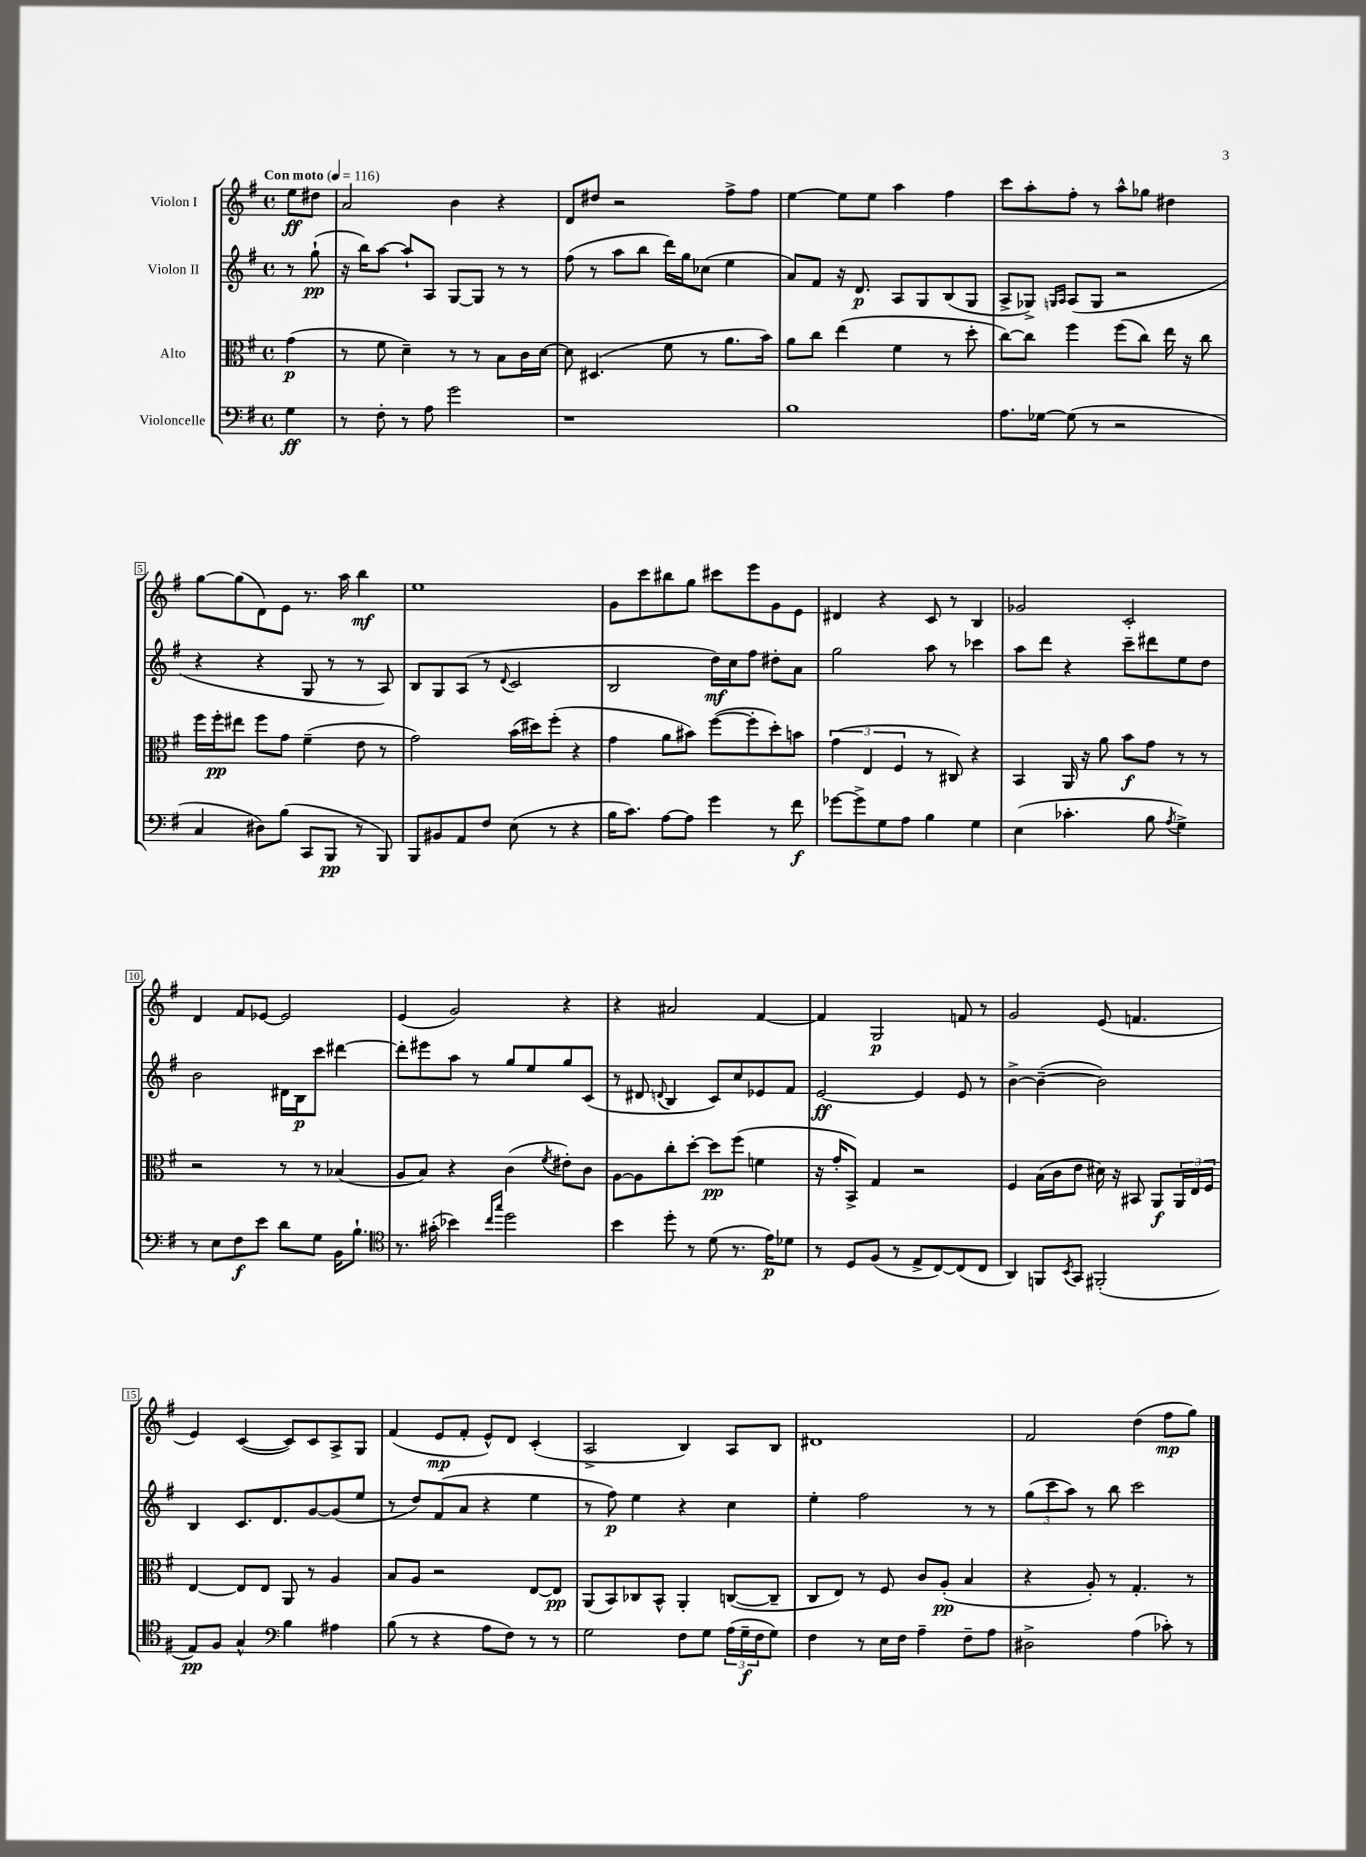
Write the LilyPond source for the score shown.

<<
\new StaffGroup <<
\new Staff = "s0" \with { instrumentName = "Violon I" } {
    \clef treble \key g \major \defaultTimeSignature \time 4/4 \partial 4 \tempo "Con moto" 4 = 116
    e''8\ff dis''8 |
    a'2 b'4 r4 |
    d'8 dis''8 r2 fis''8-> fis''8 |
    e''4~ e''8 e''8 a''4 fis''4 |
    c'''8 a''8-. fis''8-. r8 a''8-^ ges''8 dis''4 |
    g''8~ g''8( d'8) e'8 r8. a''16 b''4\mf |
    e''1 |
    g'8 c'''8 bis''8 g''8 cis'''8 e'''8 g'8 e'8 |
    dis'4 r4 c'8 r8 b4 |
    ges'2 c'2-. |
    d'4 fis'8 ees'8~ ees'2 |
    e'4( g'2) r4 |
    r4 ais'2 fis'4~ |
    fis'4 g2\p f'8 r8 |
    g'2 e'8( f'4. |
    e'4) c'4~( c'8) c'8 a8-> g8 |
    fis'4( e'8\mp fis'8-. e'8-^) d'8 c'4-.( |
    a2-> b4) a8 b8 |
    dis'1 |
    fis'2 d''4( fis''8\mp g''8) \bar "|." |
}
\new Staff = "s1" \with { instrumentName = "Violon II" } {
    \clef treble \key g \major \defaultTimeSignature \time 4/4 \partial 4
    r8 g''8-!\pp( |
    r16 b''16) a''8~ a''8-! a8 g8~ g8 r8 r8 |
    fis''8( r8 a''8 b''8 d'''16) g''16 ces''8( e''4 |
    a'8) fis'8 r16 d'8.\p a8 g8 b8( g8 |
    a8-> ges8->) \grace { g16 a16 } a8( g8 r2 |
    r4 r4 g8 r8 r8 a8) |
    b8 g8 a8( r8 \appoggiatura { d'8 } c'2 |
    b2 d''16\mf) c''16 fis''8 dis''8-. a'8 |
    g''2 a''8 r8 ces'''4 |
    a''8 d'''8 r4 c'''8-- dis'''8 e''8 d''8 |
    b'2 dis'16 b16\p c'''8 dis'''4~ |
    dis'''8-. eis'''8 a''8 r8 g''8 e''8 g''8 c'8( |
    r8 dis'8 \appoggiatura { d'8 } b4 c'8) c''8 ees'8 fis'8 |
    e'2~\ff e'4 e'8 r8 |
    b'4~-> b'4~--( b'2) |
    b4 c'8. d'8. g'8~ g'8( e''8 |
    r8 d''8) fis'8( a'8 r4 e''4 |
    r8 fis''8\p) e''4 r4 c''4 |
    e''4-. fis''2 r8 r8 |
    \tuplet 3/2 { g''8( c'''8 a''8) } r8 b''8 c'''2 \bar "|." |
}
\new Staff = "s2" \with { instrumentName = "Alto" } {
    \clef alto \key g \major \defaultTimeSignature \time 4/4 \partial 4
    g'4\p( |
    r8 fis'8 d'4--) r8 r8 b8 c'16 d'16~ |
    d'8 dis4.( fis'8 r8 a'8. b'16) |
    a'8 c''8 e''4( fis'4 r8 d''8-. |
    c''8~) c''8 fis''4 fis''8( c''8) e''16 r16 c''8 |
    fis''16 fis''16-.\pp eis''8 fis''8 g'8 fis'4--( e'8 r8 |
    g'2) b'16( dis''16) fis''8-.( r4 |
    g'4 a'8 bis'8) fis''8~( fis''8-. d''8-.) b'8 |
    \tuplet 3/2 { g'4( e4 fis4 } r8 cis8) r4 |
    b,4 a,16 r16 a'8 b'8\f g'8 r8 r8 |
    r2 r8 r8 bes4( |
    a8 b8) r4 c'4( \acciaccatura { fis'8 } eis'8-.) c'8 |
    a8~ a8 c''8-. d''8~-. d''8\pp fis''8( f'4 |
    r16 g'16-. b,8->) g4 r2 |
    fis4 b16( c'16 e'8 dis'16) r16 bis,8 a,8\f \tuplet 3/2 { a,16 e16 fis16 } |
    e4~ e8 e8 a,8 r8 a4 |
    b8 a8 r2 e8~ e8\pp |
    a,8( b,8) ces8 b,8-^ a,4-. c8~( c8-- |
    c8 e8) r8 fis8 c'8 a8-.\pp( b4 |
    r4 a8-.) r8 g4.-. r8 \bar "|." |
}
\new Staff = "s3" \with { instrumentName = "Violoncelle" } {
    \clef bass \key g \major \defaultTimeSignature \time 4/4 \partial 4
    g4\ff |
    r8 fis8-. r8 a8 g'2 |
    r1 |
    b1 |
    a8. ges16~ ges8( r8 r2 |
    c4 dis8) b8( c,8 b,,8\pp r8 b,,8) |
    b,,8 bis,8 a,8 fis8 e8( r8 r4 |
    b16 c'8.) a8~ a8 g'4 r8 fis'8\f |
    ges'8~ ges'8-> g8 a8 b4 g4 |
    e4( ces'4.-. b8 \acciaccatura { a8 } g4->) |
    r8 e8 fis8\f e'8 d'8 g8 b,16 b8.-! |
    \clef tenor r8. gis'16-.( bes'4) \grace { c''16 g''16 } d''2 |
    b'4 d''8-. r8 d'8( r8. e'16\p) des'8 |
    r8 d8 fis8( r8 e8-> c8~) c8( c8 |
    a,4) f,8 \acciaccatura { b,8 } g,8 fis,2-.( |
    e8\pp) fis8 g4-^ \clef bass b4 ais4 |
    b8( r8 r4 a8 fis8) r8 r8 |
    g2 fis8 g8 \tuplet 3/2 { a16( g16--\f fis16 } g8) |
    fis4 r8 e16 fis16 a4-- fis8-- a8 |
    dis2-> a4( ces'8-.) r8 \bar "|." |
}
>>
>>
\layout { \context { \Score \override BarNumber.stencil = #(make-stencil-boxer 0.1 0.3 ly:text-interface::print) } }
